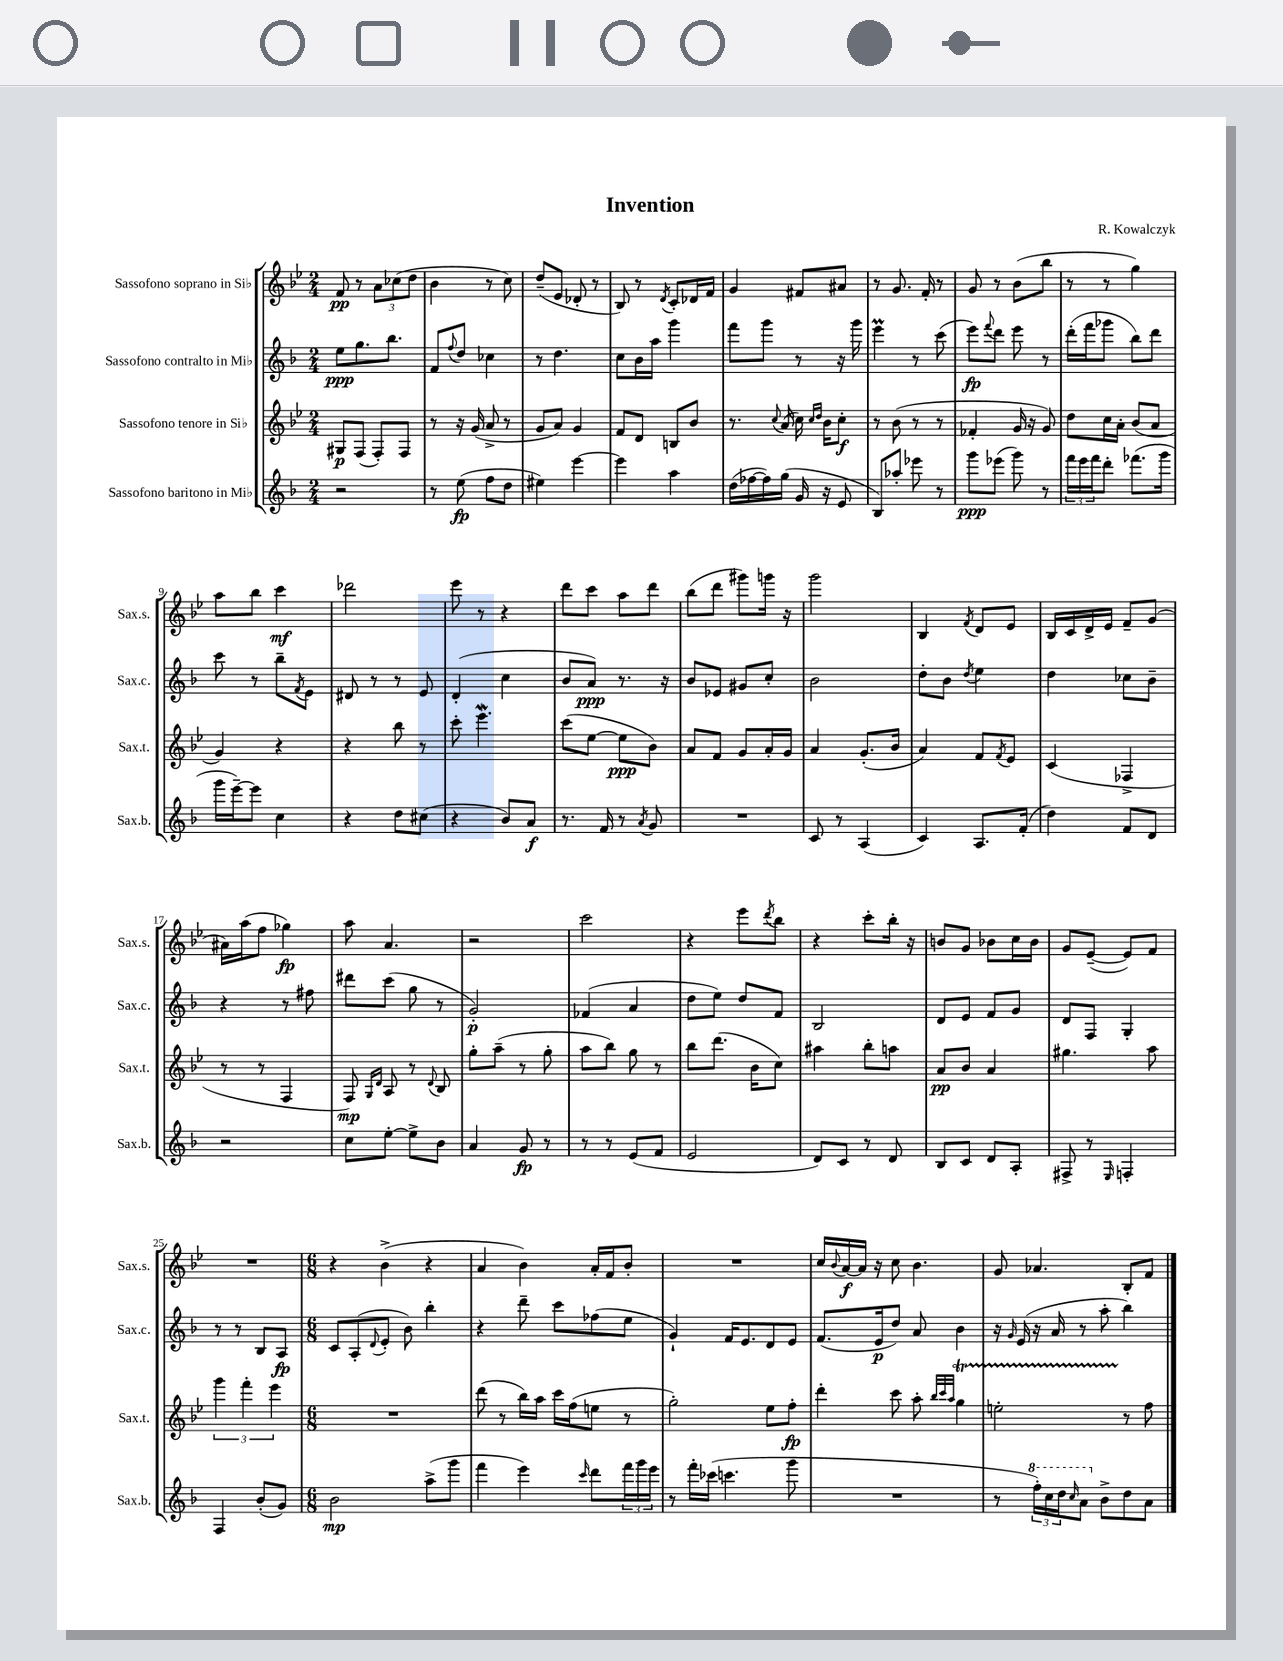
\header { title = "Invention" composer = "R. Kowalczyk" }
<<
\new StaffGroup <<
\new Staff = "s0" \with { instrumentName = "Sassofono soprano in Sib" shortInstrumentName = "Sax.s." } {
    \clef treble \key bes \major \numericTimeSignature \time 2/4
    f'8\pp r8 \tuplet 3/2 { a'8 ces''8( d''8 } |
    bes'4 r8 c''8) |
    d''8--( ees'8 des'8-. r8 |
    bes8) r8 \acciaccatura { d'8 } c'8-. des'16 f'16 |
    g'4 fis'8 ais'8 |
    r8 g'8. f'16-. r8 |
    g'8 r8 bes'8( bes''8 |
    r8 r8 g''4) |
    a''8 bes''8 c'''4\mf |
    des'''2 |
    ees'''8 r8 r4 |
    d'''8 c'''8 a''8 d'''8 |
    bes''8( d'''8 gis'''8) g'''16 r16 |
    g'''2 |
    bes4 \acciaccatura { f'8 } d'8 ees'8 |
    bes16 c'16 d'16-> ees'16 f'8-- g'8( |
    ais'16) a''16( f''8 ges''4\fp) |
    a''8 a'4. |
    r2 |
    c'''2 |
    r4 ees'''8 \acciaccatura { d'''8 } bes''8 |
    r4 c'''8-. bes''16-. r16 |
    b'8 g'8 bes'8 c''16 bes'16 |
    g'8 ees'8~--( ees'8) f'8 |
    R2 |
    \numericTimeSignature \time 6/8 r4 bes'4->( r4 |
    a'4 bes'4) a'16-. f'16 bes'8-. |
    R2. |
    c''16 \appoggiatura { bes'8 } a'16~\f a'16 r16 c''8 bes'4. |
    g'8 aes'4. bes8-. f'8 \bar "|." |
}
\new Staff = "s1" \with { instrumentName = "Sassofono contralto in Mib" shortInstrumentName = "Sax.c." } {
    \clef treble \key f \major \numericTimeSignature \time 2/4
    e''8\ppp g''8. bes''8. |
    f'8 \appoggiatura { f''8 } d''8 ces''4 |
    r8 d''4. |
    c''8 bes'16 a''16 g'''4 |
    f'''8 g'''8 r8 r16 g'''16 |
    e'''4\prall r8 c'''8( |
    e'''8\fp) \appoggiatura { f'''8 } d'''8 e'''8 r8 |
    d'''16-.( f'''16 ges'''8 bes''8) d'''8 |
    c'''8 r8 bes''8-- \acciaccatura { f'8 } e'8 |
    dis'8 r8 r8 e'8 |
    d'4-.( c''4 |
    bes'8 a'8\ppp) r8. r16 |
    bes'8 ees'8 gis'8 c''8-. |
    bes'2 |
    d''8-. bes'8 \acciaccatura { d''8 } e''4 |
    d''4 ces''8 bes'8-- |
    r4 r8 fis''8 |
    dis'''8 c'''8( g''8 r8 |
    g'2-.\p) |
    fes'4( a'4 |
    d''8 e''8) d''8 f'8 |
    bes2 |
    d'8 e'8 f'8 g'8 |
    d'8 f8 g4-. |
    r8 r8 bes8 a8\fp |
    \numericTimeSignature \time 6/8 c'8 a8-.( \appoggiatura { d'8 } e'8-. bes'8) bes''4-. |
    r4 d'''8-- c'''8 fes''8( e''8 |
    g'4-!) f'16 e'8. d'8 e'8 |
    f'8.( e'16\p d''8) a'8 bes'4 |
    r16 \grace { g'16 } e'16( r16 a'16 r8 a''8-. bes''4) \bar "|." |
}
\new Staff = "s2" \with { instrumentName = "Sassofono tenore in Sib" shortInstrumentName = "Sax.t." } {
    \clef treble \key bes \major \numericTimeSignature \time 2/4
    gis8\p f8( f8-.) f8 |
    r8 r16 g'16( a'8-> r8 |
    g'8 a'8) g'4 |
    f'8 d'8 b8 bes'8 |
    r8. \appoggiatura { c''8 } a'16( c''16) \grace { c''16 d''16 } bes'16 c''8-.\f |
    r8 bes'8( r8 r8 |
    fes'4-. g'16 r16 g'8) |
    d''8 c''16 a'16-. bes'8( a'8 |
    g'4) r4 |
    r4 bes''8 r8 |
    c'''8-. ees'''4.\mordent |
    c'''8( ees''8~ ees''8\ppp bes'8) |
    a'8 f'8 g'8 a'16-. g'16 |
    a'4 g'8.-.( bes'16 |
    a'4) f'8 \acciaccatura { f'8 } ees'8 |
    c'4( fes4-> |
    r8 r8 f4 |
    f8\mp) \grace { g16 d'16 } a8 r8 \appoggiatura { d'8 } bes8 |
    g''8-. a''8--( r8 g''8-. |
    a''8 bes''8) g''8 r8 |
    bes''8 d'''8.( bes'16 c''8) |
    ais''4 bes''8-. a''8 |
    a'8\pp bes'8 a'4 |
    gis''4. a''8 |
    \tuplet 3/2 { g'''4 f'''4-. ees'''4 } |
    \numericTimeSignature \time 6/8 R2. |
    d'''8( r8 bes''16) a''16 c'''16 f''16( e''8 r8 |
    g''2-.) ees''8 f''8-.\fp |
    d'''4-. c'''8 a''8-. \grace { bes''32 c'''32 a''32 } g''4\startTrillSpan |
    e''2-. r8\stopTrillSpan f''8 \bar "|." |
}
\new Staff = "s3" \with { instrumentName = "Sassofono baritono in Mib" shortInstrumentName = "Sax.b." } {
    \clef treble \key f \major \numericTimeSignature \time 2/4
    r2 |
    r8 e''8\fp( f''8 d''8 |
    eis''4) e'''4~ |
    e'''4 a''4 |
    d''16( fes''16~ fes''16) g''16( g'16 r16 e'8 |
    bes8) aes''8-. ees'''8 r8 |
    g'''8\ppp ees'''8( g'''8) r8 |
    \tuplet 3/2 { f'''16 e'''16 f'''16 } d'''8-. fes'''8.( g'''16 |
    g'''16 e'''16~--) e'''8 c''4 |
    r4 d''8 cis''8( |
    r4 bes'8) a'8\f |
    r8. f'16 r8 \acciaccatura { a'8 } g'8 |
    R2 |
    c'8 r8 a4( |
    c'4) a8. f'16-.( |
    d''4) f'8 d'8 |
    r2 |
    c''8 e''8~-. e''8-> bes'8 |
    a'4 g'8\fp r8 |
    r8 r8 e'8( f'8 |
    e'2 |
    d'8) c'8 r8 d'8 |
    bes8 c'8 d'8 a8-. |
    fis8-> r8 \grace { e16 } f4-. |
    f4 bes'8-.( g'8) |
    \numericTimeSignature \time 6/8 bes'2\mp a''8->( g'''8 |
    f'''4 e'''4) \grace { c'''16 } d'''8 \tuplet 3/2 { f'''16 g'''16 e'''16 } |
    r8 f'''16-. ces'''16( c'''4. g'''8 |
    R2. |
    r8 \tuplet 3/2 { \ottava #1 f'''16-.) c'''16 d'''16 } \grace { c'''16 } a''8 \ottava #0 bes'8-> d''8 a'8 \bar "|." |
}
>>
>>
